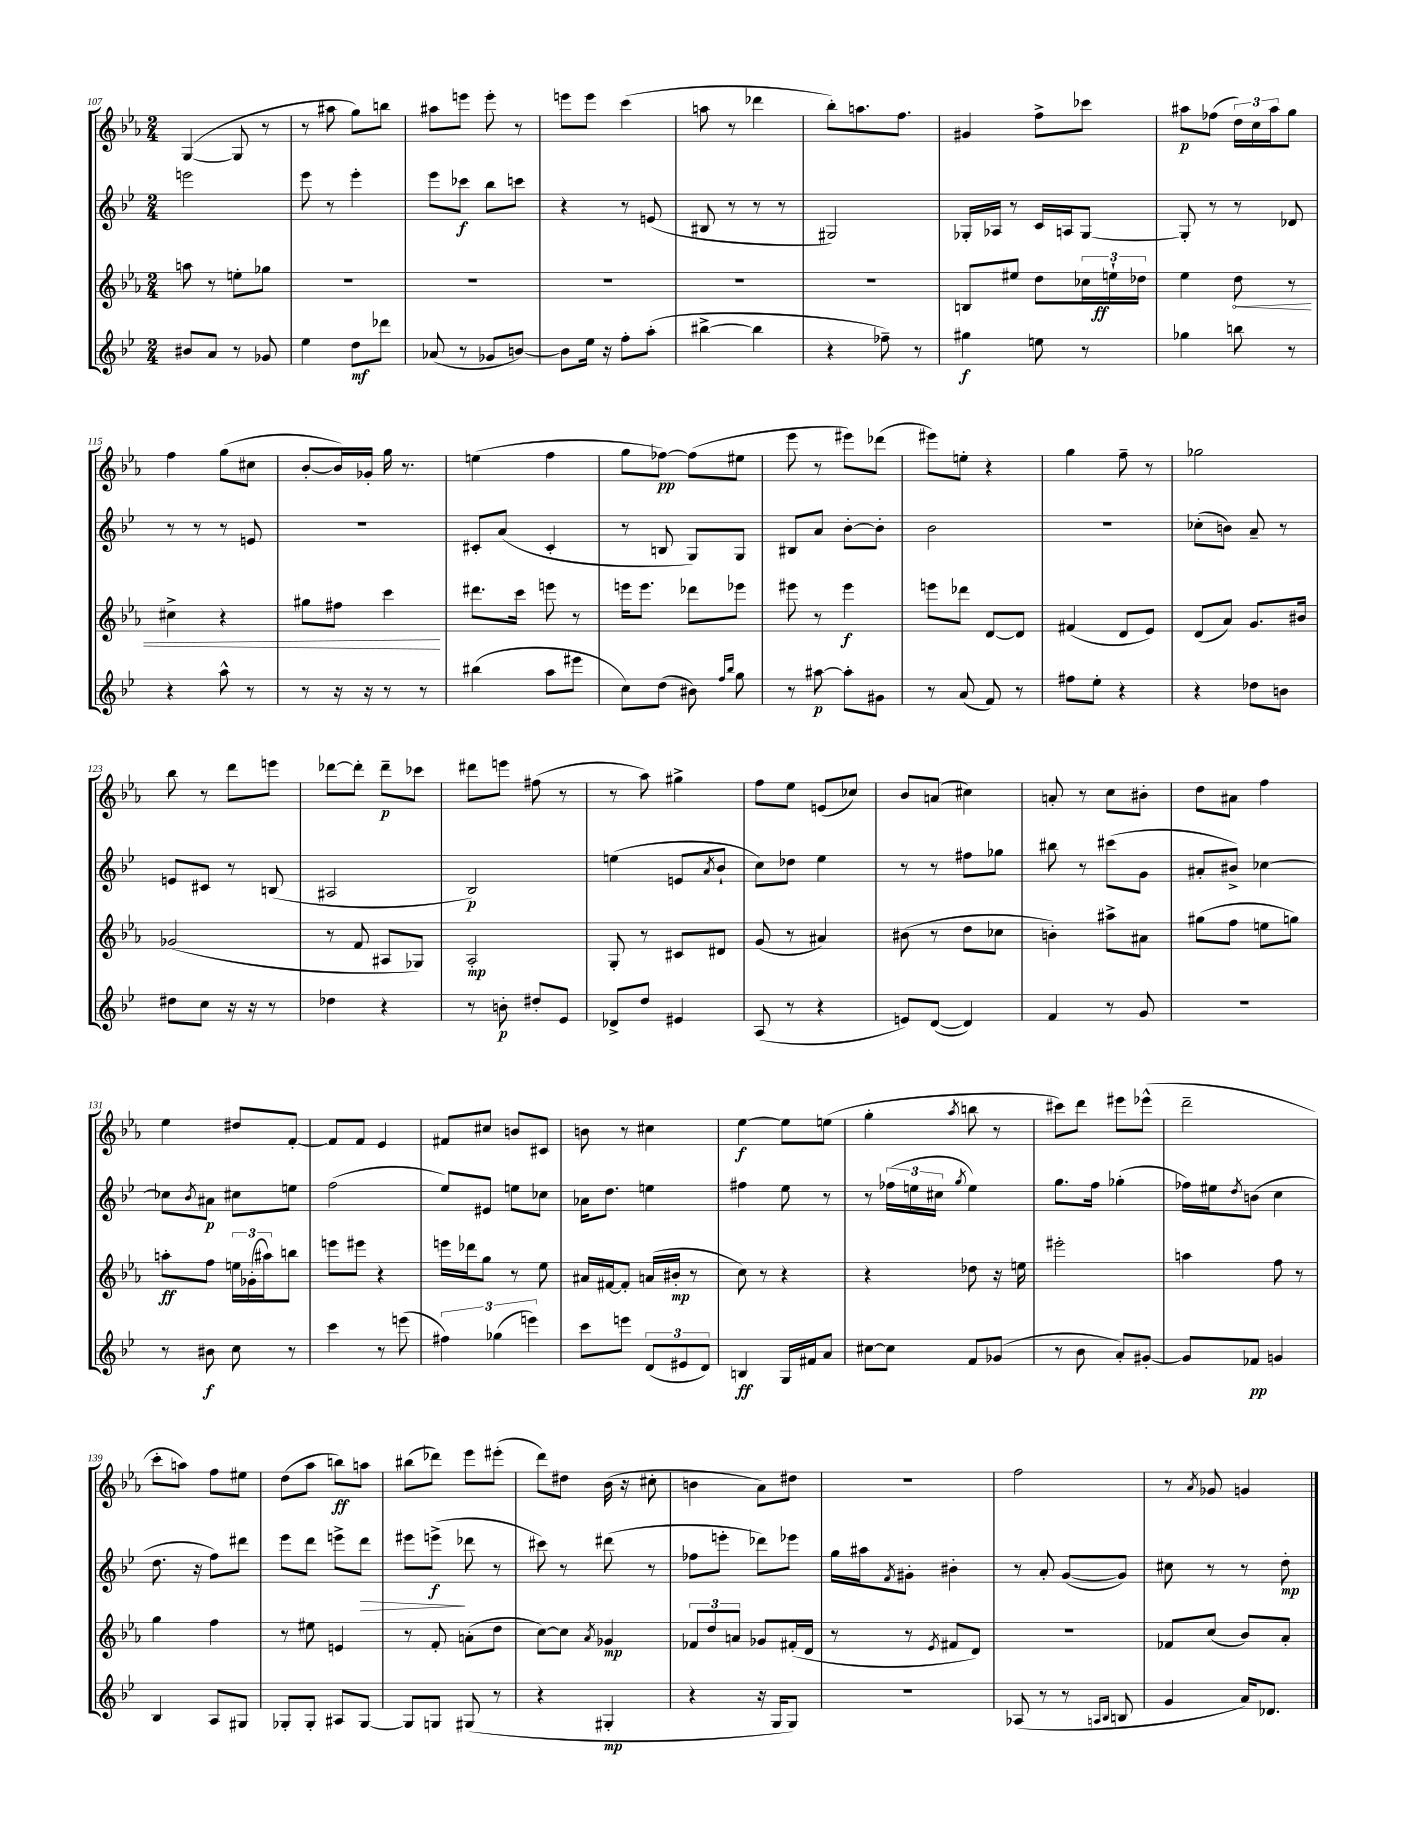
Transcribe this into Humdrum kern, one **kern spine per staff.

**kern	**dynam	**kern	**dynam	**kern	**dynam	**kern	**dynam
*part4	*part4	*part3	*part3	*part2	*part2	*part1	*part1
*staff4	*staff4	*staff3	*staff3	*staff2	*staff2	*staff1	*staff1
*clefG2	*	*clefG2	*	*clefG2	*	*clefG2	*
*k[b-e-]	*	*k[b-e-a-]	*	*k[b-e-]	*	*k[b-e-a-]	*
*M2/4	*	*M2/4	*	*M2/4	*	*M2/4	*
=107	=107	=107	=107	=107	=107	=107	=107
8b#X/L	.	8aan\	.	2eeen\	.	([4G/	.
8a/J	.	8r	.	.	.	.	.
8r	.	8een'\L	.	.	.	8G/]	.
8g-X/	.	8gg-X\J	.	.	.	8r	.
=108	=108	=108	=108	=108	=108	=108	=108
4ee-\	.	2r	.	8eee-\	.	8r	.
.	.	.	.	8r	.	8aa#X\	.
8dd\L	mf	.	.	4eee-'\	.	8gg\L)	.
8ddd-X\J	.	.	.	.	.	8bbn\J	.
=109	=109	=109	=109	=109	=109	=109	=109
(8a-X/	.	2r	.	8eee-\L	.	8aa#X\L	.
8r	.	.	.	8ccc-X\J	f	8eeen\J	.
8g-X/L	.	.	.	8bb-\L	.	8eee'\	.
[8bn/J)	.	.	.	8cccn\J	.	8r	.
=110	=110	=110	=110	=110	=110	=110	=110
8b\L]	.	2r	.	4r	.	8eeen\L	.
16ee-\Jk	.	.	.	.	.	8eee\J	.
16r	.	.	.	.	.	.	.
8ff'\L	.	.	.	8r	.	(4ccc\	.
(8aa'\J	.	.	.	(8en/	.	.	.
=111	=111	=111	=111	=111	=111	=111	=111
[4bb#X^\	.	2r	.	8B#X/	.	8aan\	.
.	.	.	.	8r	.	8r	.
4bb#\]	.	.	.	8r	.	4ddd-X\	.
.	.	.	.	8r	.	.	.
=112	=112	=112	=112	=112	=112	=112	=112
4r	.	2r	.	2G#X/)	.	8bb-'\L)	.
.	.	.	.	.	.	8.aan\	.
8ff-X~\)	.	.	.	.	.	.	.
.	.	.	.	.	.	8.ff\J	.
8r	.	.	.	.	.	.	.
=113	=113	=113	=113	=113	=113	=113	=113
4gg#X\	f	8Bn/L	.	16G-X'/LL	.	4g#X/	.
.	.	.	.	16A-X/JJ	.	.	.
.	.	8ee#X/J	.	8r	.	.	.
8een\	.	8dd\L	.	16c/LL	.	8ff^\L	.
.	.	.	.	16An/J	.	.	.
8r	.	24cc-X\L	.	[8G-/J	.	8ccc-X\J	.
.	.	24een`\	ff	.	.	.	.
.	.	24dd-X\JJ	.	.	.	.	.
=114	=114	=114	=114	=114	=114	=114	=114
4gg-X\	.	4ee-\	.	8G-'/]	.	8aa#X\L	p
.	.	.	.	8r	.	(8ff-X\J	.
!	!	!	!LO:HP:b	!	!	!	!
8bbn\	.	8dd\	<	8r	.	24dd\LL)	.
.	.	.	.	.	.	24cc\	.
.	.	.	.	.	.	24aa#\J	.
8r	.	8r	.	8d-X/	.	8gg\J	.
!!LO:LB:g=z
=115	=115	=115	=115	=115	=115	=115	=115
4r	.	4cc#X^\	.	8r	.	4ff\	.
.	.	.	.	8r	.	.	.
8aa^^\	.	4r	.	8r	.	(8gg\L	.
8r	.	.	.	8en/	.	8cc#X\J	.
=116	=116	=116	=116	=116	=116	=116	=116
8r	.	8gg#X\L	.	2r	.	[8b-'/L	.
16r	.	8ff#X\J	.	.	.	16b-/L])	.
16r	.	.	.	.	.	16g-X'/JJ	.
8r	.	4ccc\	.	.	.	16gg\	.
.	.	.	.	.	.	8.r	.
8r	.	.	.	.	.	.	.
.	.	.	[	.	.	.	.
=117	=117	=117	=117	=117	=117	=117	=117
(4bb#X\	.	8.ddd#X\L	.	8c#X'/L	.	(4een\	.
.	.	.	.	(8a/J	.	.	.
.	.	16ccc\Jk	.	.	.	.	.
8aa\L	.	8eeen\	.	4c#'/	.	4ff\	.
8eee#X\J	.	8r	.	.	.	.	.
=118	=118	=118	=118	=118	=118	=118	=118
8cc\L)	.	16eeen\KL	.	8r	.	8gg\L	.
.	.	8.eee\J	.	.	.	.	.
(8dd\J	.	.	.	8Bn/	.	[8ff-X\J)	pp
8b#X\)	.	8ddd-X\L	.	8G/L)	.	(8ff-\L]	.
16qqff/LL	.	.	.	.	.	.	.
16qqbb-/JJ	.	.	.	.	.	.	.
8gg\	.	8eee-X\J	.	8G/J	.	8ee#X\J	.
=119	=119	=119	=119	=119	=119	=119	=119
8r	.	8eee#X\	.	8B#X/L	.	8eee-\	.
[8aa#X\	p	8r	.	8a/J	.	8r	.
8aa#'\L]	.	4eee#\	f	[8b-'\L	.	8eee#X\L)	.
8g#X\J	.	.	.	8b-'\J]	.	(8ddd-X\J	.
=120	=120	=120	=120	=120	=120	=120	=120
8r	.	8eeen\L	.	2b-\	.	8eee#X\L)	.
(8a/	.	8ddd-X\J	.	.	.	8een'\J	.
8f/)	.	[8d/L	.	.	.	4r	.
8r	.	8d/J]	.	.	.	.	.
=121	=121	=121	=121	=121	=121	=121	=121
8ff#X\L	.	(4f#X/	.	2r	.	4gg\	.
8ee-'\J	.	.	.	.	.	.	.
4r	.	8d/L	.	.	.	8ff~\	.
.	.	8e-/J)	.	.	.	8r	.
=122	=122	=122	=122	=122	=122	=122	=122
4r	.	(8d/L	.	(8cc-X'\L	.	2gg-X\	.
.	.	8a-/J)	.	8bn\J)	.	.	.
8dd-X\L	.	8.g/L	.	8a~/	.	.	.
8bn\J	.	.	.	8r	.	.	.
.	.	16b#X/Jk	.	.	.	.	.
!!LO:LB:g=z
=123	=123	=123	=123	=123	=123	=123	=123
8dd#X\L	.	(2g-X/	.	8en/L	.	8bb-\	.
8cc\J	.	.	.	8c#X/J	.	8r	.
16r	.	.	.	8r	.	8ddd\L	.
16r	.	.	.	.	.	.	.
8r	.	.	.	(8Bn/	.	8eeen\J	.
=124	=124	=124	=124	=124	=124	=124	=124
4dd-X\	.	8r	.	2A#X/	.	[8ddd-X\L	.
.	.	8f/	.	.	.	8ddd-'\J]	.
4r	.	8A#X/L	.	.	.	8ddd-~\L	p
.	.	8G-X/J)	.	.	.	8ccc-X\J	.
=125	=125	=125	=125	=125	=125	=125	=125
8r	.	2A-'/	mp	2B-/)	p	8ddd#X\L	.
8bn'\	p	.	.	.	.	8eeen\J	.
8dd#X'/L	.	.	.	.	.	(8ff#X\	.
8e-/J	.	.	.	.	.	8r	.
=126	=126	=126	=126	=126	=126	=126	=126
8d-X^/L	.	8G'/	.	(4een\	.	8r	.
8dd/J	.	8r	.	.	.	8aa-\)	.
4e#X/	.	8c#X/L	.	8en/L	.	4gg#X^\	.
.	.	.	.	8qa/	.	.	.
.	.	8d#X/J	.	8b-`/J	.	.	.
=127	=127	=127	=127	=127	=127	=127	=127
(8A/	.	(8g/	.	8cc\L)	.	8ff\L	.
8r	.	8r	.	8dd-X\J	.	8ee-\J	.
4r	.	4a#X/)	.	4ee-\	.	(8en/L	.
.	.	.	.	.	.	8cc-X/J)	.
=128	=128	=128	=128	=128	=128	=128	=128
8en/L)	.	(8b#X\	.	8r	.	8b-/L	.
([8d/J	.	8r	.	8r	.	(8an/J	.
4d/])	.	8dd\L	.	8ff#X\L	.	4cc#X\)	.
.	.	8cc-X\J	.	8gg-X\J	.	.	.
=129	=129	=129	=129	=129	=129	=129	=129
4f/	.	4bn'\)	.	8bb#X\	.	8an'/	.
.	.	.	.	8r	.	8r	.
8r	.	8aa#X^\L	.	(8ccc#X\L	.	8cc\L	.
8g/	.	8a#X\J	.	8g\J	.	8b#X'\J	.
=130	=130	=130	=130	=130	=130	=130	=130
2r	.	(8gg#X\L	.	8a#X'/L	.	8dd\L	.
.	.	8ff\J	.	8b#X^/J)	.	8a#X\J	.
.	.	8een\L	.	[4cc-X\	.	4ff\	.
.	.	8ggn\J)	.	.	.	.	.
!!LO:LB:g=z
=131	=131	=131	=131	=131	=131	=131	=131
8r	.	8aan'\L	ff	8cc-X\L]	.	4ee-\	.
.	.	.	.	8qb-/	.	.	.
8b#X\	f	8ff\J	.	8a#X\J	p	.	.
8cc\	.	24een\LL	.	8cc#X\L	.	8dd#X/L	.
.	.	(24g-X'\	.	.	.	.	.
.	.	24aa#X\J)	.	.	.	.	.
8r	.	8bbn\J	.	8een\J	.	[8f'/J	.
=132	=132	=132	=132	=132	=132	=132	=132
4ccc\	.	8eeen\L	.	(2ff\	.	8f/L]	.
.	.	8eee#X\J	.	.	.	8f/J	.
8r	.	4r	.	.	.	4e-/	.
(8eeen\	.	.	.	.	.	.	.
=133	=133	=133	=133	=133	=133	=133	=133
6ff#X\)	.	16eeen\LL	.	8ee-/L)	.	8f#X/L	.
.	.	16ddd-X\J	.	.	.	.	.
.	.	8gg\J	.	8e#X/J	.	8cc#X/J	.
(6gg-X\	.	.	.	.	.	.	.
.	.	8r	.	8een\L	.	8bn/L	.
6eeen\)	.	.	.	.	.	.	.
.	.	8ee-\	.	8cc-X\J	.	8c#X/J	.
=134	=134	=134	=134	=134	=134	=134	=134
8ccc\L	.	16a#X/LL	.	16a-X\KL	.	8bn\	.
.	.	[16f#X/J	.	8.dd\J	.	.	.
8eeen\J	.	8f#'/J]	.	.	.	8r	.
(12d/L	.	(16an/LL	.	4een\	.	4cc#X\	.
.	.	16b#X'/JJ	mp	.	.	.	.
12e#X/	.	.	.	.	.	.	.
.	.	8r	.	.	.	.	.
12d/J)	.	.	.	.	.	.	.
=135	=135	=135	=135	=135	=135	=135	=135
4Bn/	ff	8cc\)	.	4ff#X\	.	[4ee-\	f
.	.	8r	.	.	.	.	.
16G/LL	.	4r	.	8ee-\	.	8ee-\L]	.
16f#X/J	.	.	.	.	.	.	.
8a/J	.	.	.	8r	.	(8een\J	.
=136	=136	=136	=136	=136	=136	=136	=136
[8cc#X\L	.	4r	.	8r	.	4gg'\	.
8cc#\J]	.	.	.	(24ff-X\LL	.	.	.
.	.	.	.	24een\	.	.	.
.	.	.	.	24cc#X\JJ	.	.	.
.	.	.	.	8qgg/	.	8qaa-/	.
8f/L	.	8dd-X\	.	4ee\)	.	8bbn\	.
(8g-X/J	.	16r	.	.	.	8r	.
.	.	16een\	.	.	.	.	.
=137	=137	=137	=137	=137	=137	=137	=137
8r	.	2eee#X'\	.	8.gg\L	.	8ccc#X\L)	.
8b-\	.	.	.	.	.	8ddd\J	.
.	.	.	.	16ff\Jk	.	.	.
8a'/L)	.	.	.	(4gg-X'\	.	8eee#X\L	.
[8g#X'/J	.	.	.	.	.	(8eee-X^^\J	.
=138	=138	=138	=138	=138	=138	=138	=138
8g#/L]	.	4aan\	.	16ff-X\LL)	.	2ddd~\	.
.	.	.	.	16ee#X\J	.	.	.
.	.	.	.	8qdd/	.	.	.
8f-X/J	pp	.	.	(8bn\J	.	.	.
4gn/	.	8ff\	.	4cc\	.	.	.
.	.	8r	.	.	.	.	.
!!LO:LB:g=z
=139	=139	=139	=139	=139	=139	=139	=139
4B-/	.	4gg\	.	8.dd\	.	8ccc'\L	.
.	.	.	.	.	.	8aan\J)	.
.	.	.	.	16r	.	.	.
8A/L	.	4ff\	.	8ff\L)	.	8ff\L	.
8G#X/J	.	.	.	8ddd#X\J	.	8ee#X\J	.
=140	=140	=140	=140	=140	=140	=140	=140
8G-X'/L	.	8r	.	8eee-\L	.	(8dd\L	.
8G-'/J	.	8ee#X\	.	8ddd\J	.	8aa-\J	.
8A#X/L	.	4en/	.	8eeen^\L	.	8bbn\L)	ff
!	!	!	!	!	!LO:HP:b	!	!
[8G-/J	.	.	.	8ddd\J	>	8aan\J	.
=141	=141	=141	=141	=141	=141	=141	=141
8G-/L]	.	8r	.	8eee#X\L	.	(8bb#X\L	.
8Gn/J	.	8f'/	.	(8eeen^\J	f	8ddd-X\J)	.
(8G#X/	.	(8an'\L	.	8ddd-X\	]	8eee-\L	.
8r	.	8dd\J	.	8r	.	(8eee#X'\J	.
=142	=142	=142	=142	=142	=142	=142	=142
4r	.	[8cc\L)	.	8ccc#X\)	.	8ddd\L)	.
.	.	8cc\J]	.	8r	.	8dd#X\J	.
.	.	8qa-/	.	.	.	.	.
4G#X'/	mp	4g-X/	mp	(8ddd#X\	.	(16b-\	.
.	.	.	.	.	.	16r	.
.	.	.	.	8r	.	8cc#X'\	.
=143	=143	=143	=143	=143	=143	=143	=143
4r	.	12f-X/L	.	8ff-X\L	.	4bn\	.
.	.	12dd/	.	.	.	.	.
.	.	.	.	8eeen'\J	.	.	.
.	.	12an/J	.	.	.	.	.
16r	.	8g-X/L	.	8ddd-X\L)	.	8a-\L)	.
16G/KL	.	.	.	.	.	.	.
8G/J)	.	(16f#X'/L	.	8eee-X\J	.	8dd#X\J	.
.	.	16d/JJ	.	.	.	.	.
=144	=144	=144	=144	=144	=144	=144	=144
2r	.	8r	.	16gg\LL	.	2r	.
.	.	.	.	16aa#X\J	.	.	.
.	.	.	.	8qf/	.	.	.
.	.	8r	.	8g#X'\J	.	.	.
.	.	8qe-/	.	.	.	.	.
.	.	8f#X/L	.	4b#X'\	.	.	.
.	.	8d/J)	.	.	.	.	.
=145	=145	=145	=145	=145	=145	=145	=145
(8A-X/	.	2r	.	8r	.	2ff\	.
8r	.	.	.	8a'/	.	.	.
8r	.	.	.	([8g/L	.	.	.
16qqAn/LL	.	.	.	.	.	.	.
16qqB-/JJ	.	.	.	.	.	.	.
8Bn/	.	.	.	8g/J])	.	.	.
=146	=146	=146	=146	=146	=146	=146	=146
4g/	.	8f-X/L	.	8cc#X\	.	8r	.
.	.	.	.	.	.	8qa-/	.
.	.	(8cc/J	.	8r	.	8g-X/	.
16a/KL)	.	8b-/L)	.	8r	.	4gn/	.
8.d-X/J	.	.	.	.	.	.	.
.	.	8a-'/J	.	8dd'\	mp	.	.
==	==	==	==	==	==	==	==
*-	*-	*-	*-	*-	*-	*-	*-
